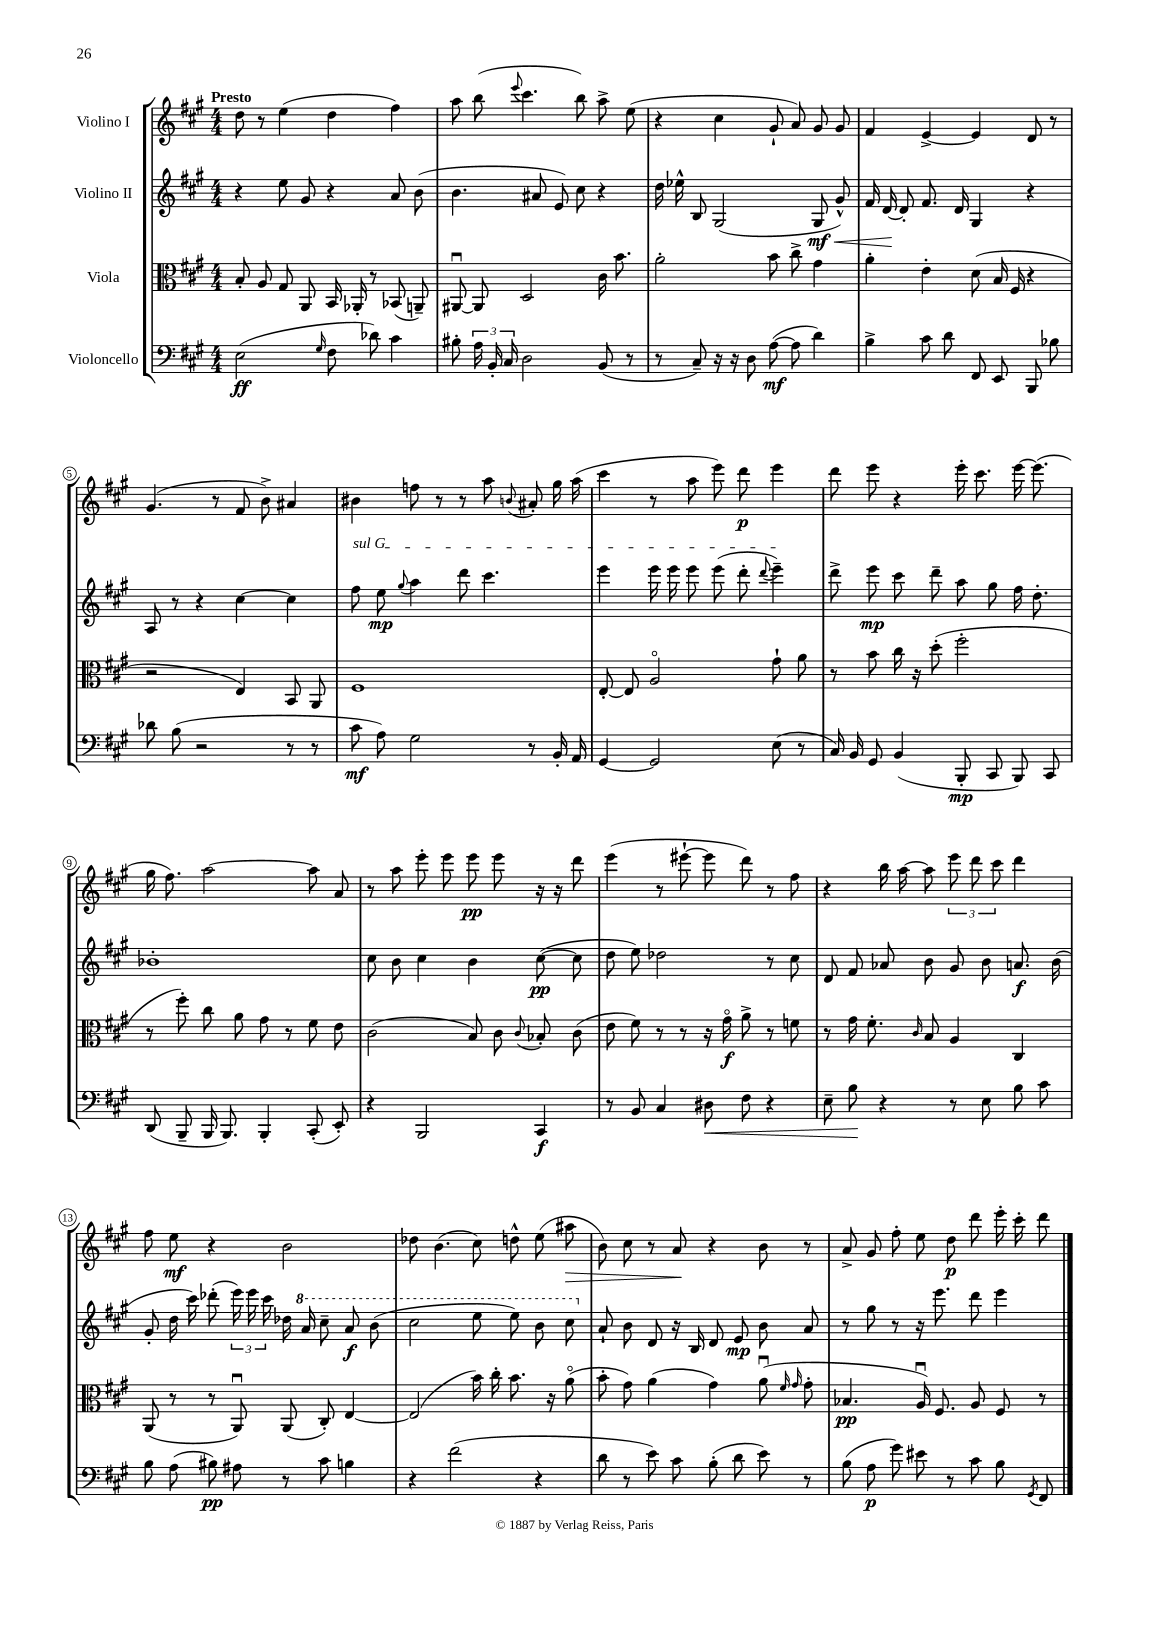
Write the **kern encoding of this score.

**kern	**kern	**kern	**kern
*staff4	*staff3	*staff2	*staff1
*clefF4	*clefC3	*clefG2	*clefG2
*k[f#c#g#]	*k[f#c#g#]	*k[f#c#g#]	*k[f#c#g#]
*M4/4	*M4/4	*M4/4	*M4/4
(2E	8B'	4r	8dd
.	8A	.	8r
.	8G#	8ee	(4ee
.	8AA	8g#	.
16qqG#	.	.	.
8F#	16BB	4r	4dd
.	16AA-'	.	.
8d-)	8r	.	.
4c#	(8BB-	8a	4ff#)
.	8AA~)	(8b	.
=	=	=	=
8B#'	[8AA#u	4.b	8aa
24A	8AA#]	.	(8bb
24BB'	.	.	.
24C#	.	.	.
.	.	.	8qqeee
2D	2D	.	4.ccc#
.	.	8a#	.
.	.	8e)	.
.	.	8cc#	8bb)
(8BB	16c#	4r	8aa^
.	8.b	.	.
8r	.	.	(8ee
=	=	=	=
8r	2a'	16dd	4r
.	.	16ee-^^	.
8C#~)	.	8B	.
16r	.	(2G#	4cc#
16r	.	.	.
8D	.	.	.
([8A	8b	.	8g#`
8A]	8cc#^	.	8a)
4d)	4g#	8G#	8g#
.	.	8g#^^)	8g#
=	=	=	=
4B^	4a'	16f#	4f#
.	.	[16d	.
.	.	8d']	.
8c#	4e'	8.f#	[4e^
8d	.	.	.
.	.	16d	.
8FF#	(8d	4G#	4e]
8EE	16B	.	.
.	16F#	.	.
8BBB	4r	4r	8d
8B-	.	.	8r
=	=	=	=
8d-	2r	8A	(4.g#
(8B	.	8r	.
2r	.	4r	.
.	.	.	8r
.	4E)	[4cc#	8f#
.	.	.	8b^)
8r	8BB	4cc#]	4a#
8r	8AA	.	.
=	=	=	=
8c#	1F#	8ff#	4b#
8A)	.	8ee	.
.	.	8qqgg#	.
2G#	.	4aa	8ff
.	.	.	8r
.	.	8ddd	8r
.	.	4.ccc#	8aa
.	.	.	8qqb
8r	.	.	8a#'
16BB'	.	.	16gg#
16AA	.	.	(16aa
=	=	=	=
[4GG#	[8E'	4eee	4ccc#
.	8E]	.	.
2GG#]	2Ao	16eee	8r
.	.	16eee	.
.	.	8eee	8aa
.	.	(8eee	8eee)
.	.	8ddd'	8ddd
.	.	8qqddd	.
(8E	8g#`	4eee~)	4eee
8r	8a	.	.
=	=	=	=
16C#)	8r	8ddd^	8ddd
16BB	.	.	.
8GG#	8b	8eee	8eee
(4BB	16cc#	8ccc#	4r
.	16r	.	.
.	(8dd'	8ddd~	.
8BBB'	2ff#'	8aa	16eee'
.	.	.	8.ccc#
8CC#	.	8gg#	.
8BBB)	.	16ff#	[16eee
.	.	8.dd'	(8.eee]
8CC#	.	.	.
=	=	=	=
(8DD	8r	1b-'	16gg#
.	.	.	8.ff#)
8BBB~	8ff#')	.	.
16BBB	8cc#	.	[2aa
8.BBB)	.	.	.
.	8a	.	.
4BBB'	8g#	.	.
.	8r	.	.
(8CC#'	8f#	.	8aa]
8EE')	8e	.	8a
=	=	=	=
4r	(2c#	8cc#	8r
.	.	8b	8aa
2BBB	.	4cc#	8eee'
.	.	.	8eee
.	8B)	4b	8eee
.	8c#	.	8eee
.	8qqc#	.	.
4CC#	8B-'	([8cc#	16r
.	.	.	16r
.	(8c#	8cc#]	8ddd
=	=	=	=
8r	8e	8dd	(4eee
8BB	8f#)	8ee)	.
4C#	8r	2dd-	8r
.	8r	.	[8eee#`
8D#	16r	.	8eee#]
.	16g#o	.	.
8F#	8a^	.	8ddd)
4r	8r	8r	8r
.	8f	8cc#	8ff#
=	=	=	=
8E~	8r	8d	4r
8B	16g#	8f#	.
.	8.f#'	.	.
4r	.	8a-	16bb
.	.	.	[16aa
.	16qqc#	.	.
.	8B	8b	8aa]
8r	4A	8g#	12eee
.	.	.	12ddd
8E	.	8b	.
.	.	.	12ccc#
8B	4C#	8.a	4ddd
8c#	.	.	.
.	.	(16b	.
=	=	=	=
8B	(8AA	8g#'	8ff#
(8A	8r	16dd	8ee
.	.	16ccc#)	.
8B#)	8r	(8ddd-'	4r
8A#	8AAu)	24eee)	.
.	.	24eee	.
.	.	24ccc#	.
8r	(8AA	16dd-	2b
.	.	16aa	.
8c#	8C#')	8ccc#~	.
4B	[4E	8aa	.
.	.	(8bb	.
=	=	=	=
4r	(2E]	2ccc#	8dd-
.	.	.	(4.b
(2f#	.	.	.
.	16b)	8eee	8cc#)
.	16cc#'	.	.
.	8.b	8eee)	8dd^^
4r	.	8bb	(8ee
.	16r	.	.
.	(8ao	8ccc#	8aa#
=	=	=	=
8d	8b'	8a`	8b)
8r	8g#)	8b	8cc#
8e)	(4a	8d	8r
8c#	.	16r	8a
.	.	16B	.
(8B'	4g#)	8d	4r
8d	.	8e	.
8e)	(8au	8b	8b
.	16qqf#	.	.
.	16qqg#	.	.
8r	8g#'	8a	8r
=	=	=	=
(8B	4.B-	8r	8a^
8A	.	8gg#	8g#
8g#)	.	8r	8ff#'
8e#	16Au)	16r	8ee
.	8.F#	8.eee	.
8r	.	.	8dd
8c#	8A	8ddd	8ddd
8B	8F#	4eee	16eee'
.	.	.	16ccc#'
8qGG#	.	.	.
8FF#	8r	.	8ddd
==	==	==	==
*-	*-	*-	*-
